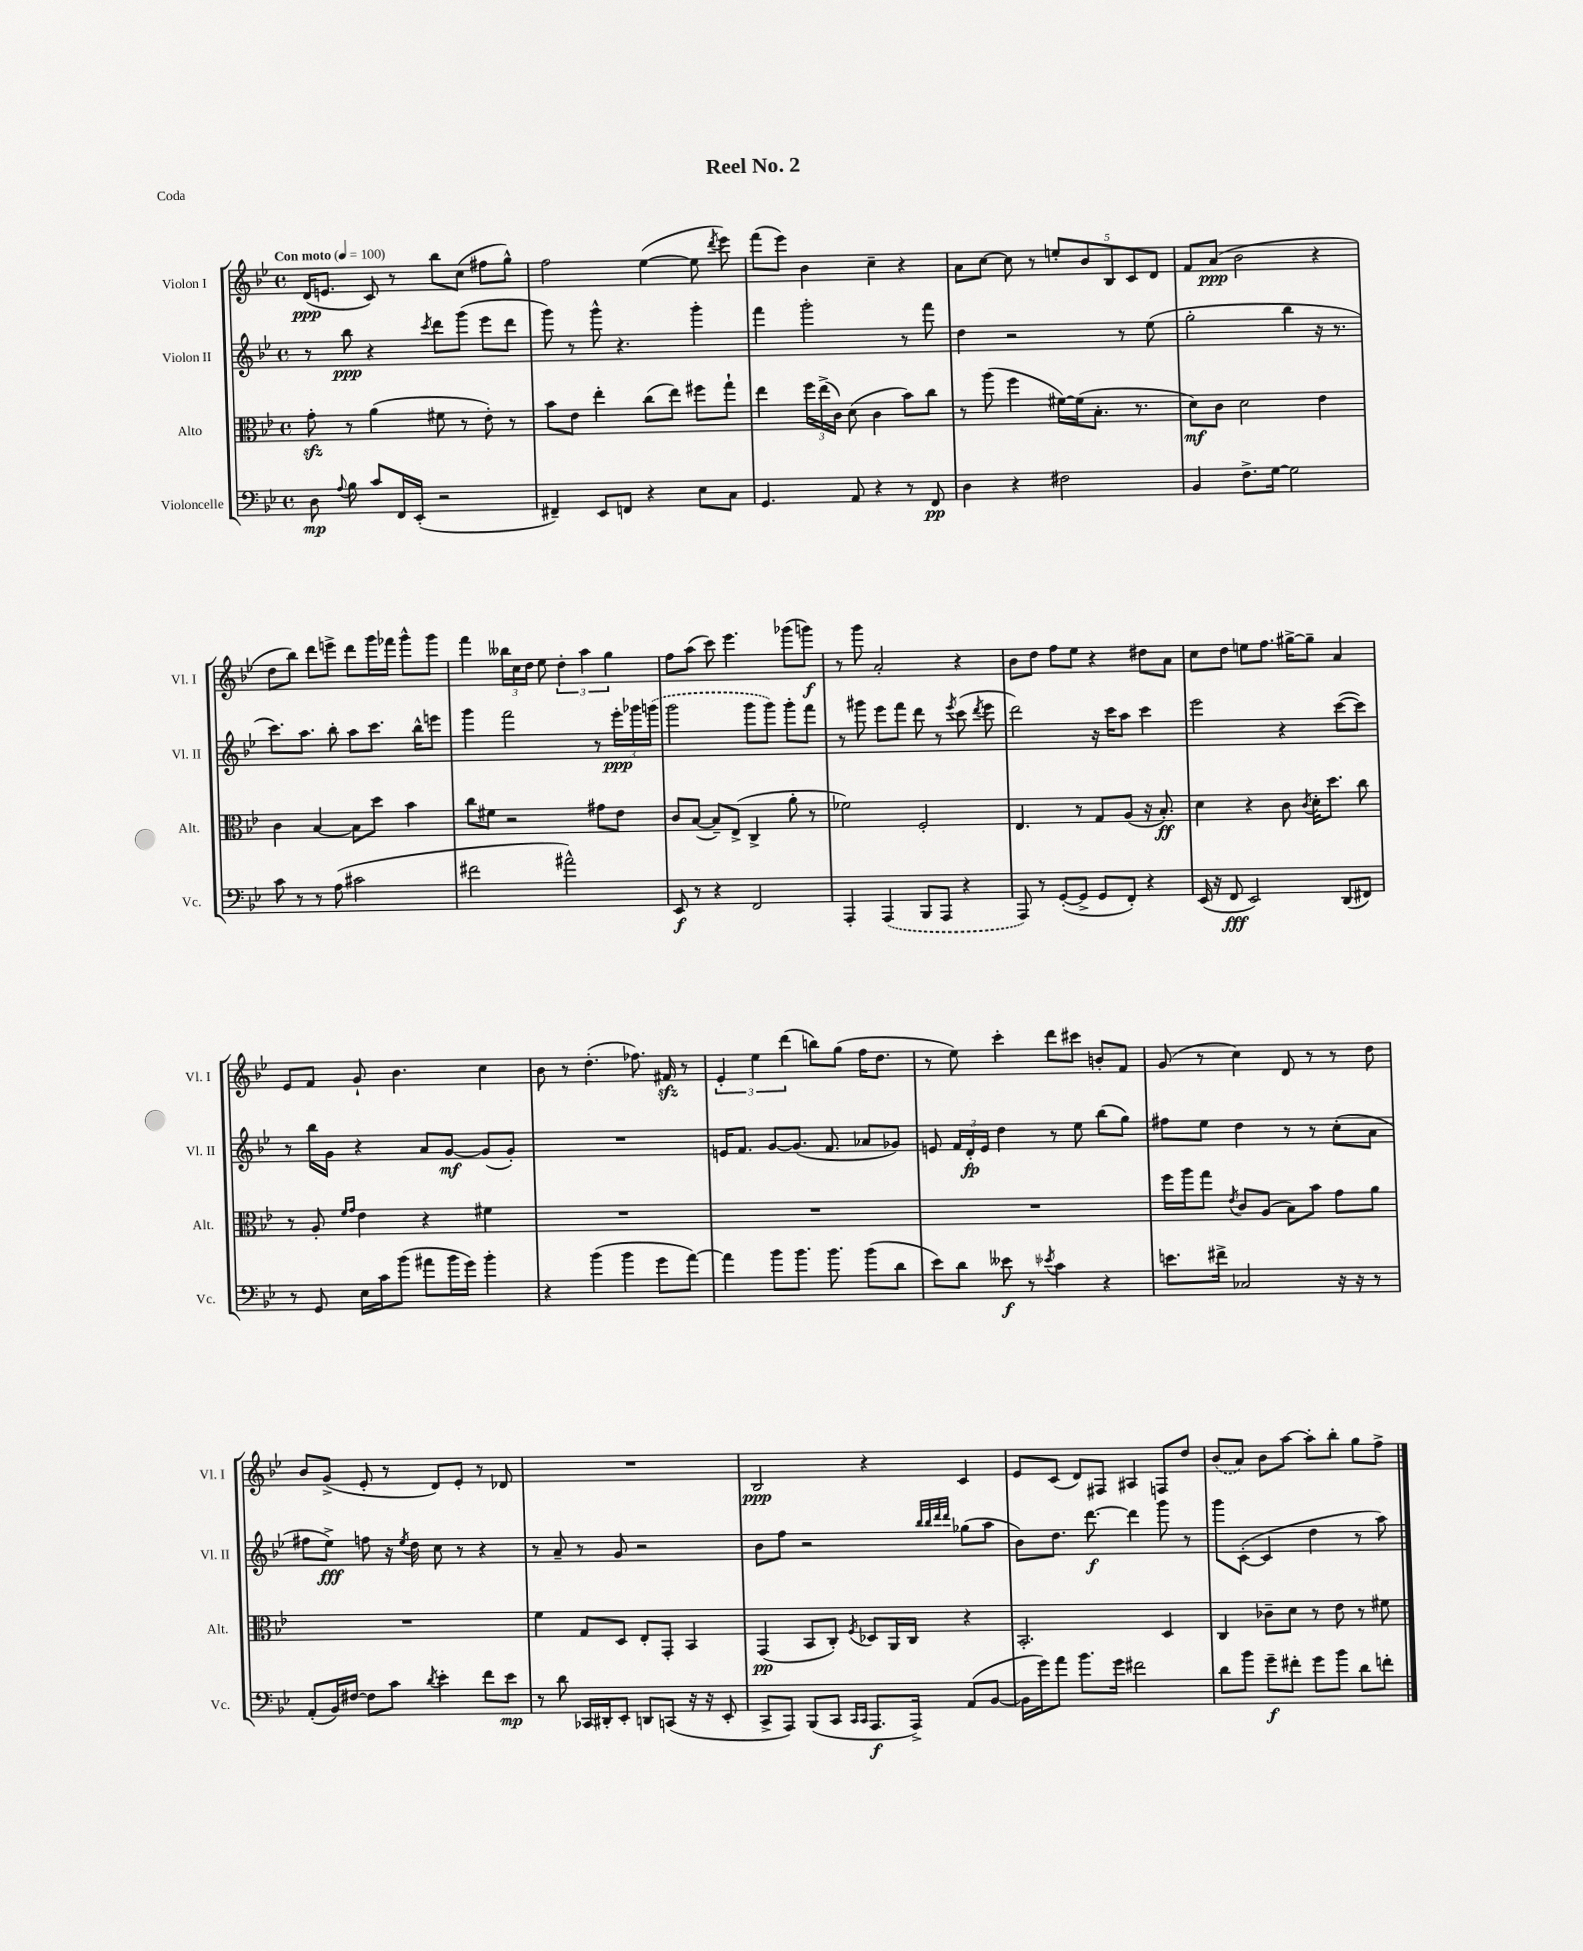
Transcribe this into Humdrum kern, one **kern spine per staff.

**kern	**dynam	**kern	**dynam	**kern	**dynam	**kern	**dynam
*part4	*part4	*part3	*part3	*part2	*part2	*part1	*part1
*staff4	*staff4	*staff3	*staff3	*staff2	*staff2	*staff1	*staff1
*I"Violoncelle	*	*I"Alto	*	*I"Violon II	*	*I"Violon I	*
*I'Vc.	*	*I'Alt.	*	*I'Vl. II	*	*I'Vl. I	*
*clefF4	*	*clefC3	*	*clefG2	*	*clefG2	*
*k[b-e-]	*	*k[b-e-]	*	*k[b-e-]	*	*k[b-e-]	*
*M4/4	*	*M4/4	*	*M4/4	*	*M4/4	*
*met(c)	*	*met(c)	*	*met(c)	*	*met(c)	*
*MM100	*	*MM100	*	*MM100	*	*MM100	*
=1	=1	=1	=1	=1	=1	=1	=1
!	!	!	!	!	!	!LO:TX:a:B:t=Con moto	!
8D\	mp	8gzz'\	.	8r	.	(16d/KL	ppp
.	.	.	.	.	.	8.en/J	.
8qqA/	.	.	.	.	.	.	.
8B-\	.	8r	.	8bb-\	ppp	.	.
8c/L	.	(4a\	.	4r	.	8c/)	.
16FF/L	.	.	.	.	.	8r	.
(16EE-'/JJ	.	.	.	.	.	.	.
.	.	.	.	8qccc/	.	.	.
2r	.	8f#X\	.	8ddd\L	.	8bb-\L	.
.	.	8r	.	(8ggg\J	.	(8cc\J	.
.	.	8e-'\)	.	8eee-\L	.	8ff#X\L	.
.	.	8r	.	8ddd\J	.	8gg^^\J)	.
=2	=2	=2	=2	=2	=2	=2	=2
4FF#X~/)	.	8b-\L	.	8ggg\)	.	2ff\	.
.	.	8e-\J	.	8r	.	.	.
8EE-/L	.	4ee-'\	.	8ggg^^\	.	.	.
8FFn/J	.	.	.	4.r	.	.	.
4r	.	(8cc\L	.	.	.	([4ee-\	.
.	.	8ee-\J)	.	.	.	.	.
8E-\L	.	8ff#X\L	.	4ggg'\	.	8ee-\]	.
.	.	.	.	.	.	8qddd/	.
8C\J	.	8gg`\J	.	.	.	8eee-\)	.
=3	=3	=3	=3	=3	=3	=3	=3
4.GG/	.	4ee-\	.	4fff\	.	(8fff\L	.
.	.	.	.	.	.	8eee-\J)	.
.	.	24ff\LL	.	2ggg'\	.	4b-\	.
.	.	(24ee-^\	.	.	.	.	.
.	.	24c\JJ)	.	.	.	.	.
8AA/	.	(8d\	.	.	.	.	.
4r	.	4c\	.	.	.	4cc~\	.
8r	.	8b-\L)	.	8r	.	4r	.
8FF/	pp	8cc\J	.	8fff\	.	.	.
=4	=4	=4	=4	=4	=4	=4	=4
4D\	.	8r	.	4dd\	.	8a\L	.
.	.	(8aa\	.	.	.	[8cc\J	.
4r	.	4ff\	.	2r	.	8cc\]	.
.	.	.	.	.	.	8r	.
2F#X\	.	[16f#X\LL)	.	.	.	10een'/L	.
.	.	(16f#\J]	.	.	.	.	.
.	.	.	.	.	.	10b-/	.
.	.	8.B-'\J	.	.	.	.	.
.	.	.	.	.	.	10B-/	.
.	.	.	.	8r	.	.	.
.	.	.	.	.	.	10c/	.
.	.	8.r	.	.	.	.	.
.	.	.	.	(8ee-\	.	.	.
.	.	.	.	.	.	10d/J	.
=5	=5	=5	=5	=5	=5	=5	=5
4BB-/	.	8d\L)	mf	2gg'\	.	8f/L	.
.	.	8c\J	.	.	.	(8a/J	ppp
8.F^\L	.	2d\	.	.	.	2b-\	.
[16G\Jk	.	.	.	.	.	.	.
2G\]	.	.	.	4bb-\	.	.	.
.	.	4e-\	.	16r	.	4r	.
.	.	.	.	8.r	.	.	.
!!LO:LB:g=z
=6	=6	=6	=6	=6	=6	=6	=6
8c\	.	4c\	.	8.ccc\L)	.	8dd\L	.
8r	.	.	.	.	.	8bb-\J)	.
.	.	.	.	8.aa\J	.	.	.
8r	.	[4B-/	.	.	.	8ddd\L	.
(8A\	.	.	.	8bb-'\	.	8eeen^\J	.
2c#X\	.	8B-\L]	.	8aa\L	.	8ddd\L	.
.	.	8dd\J	.	8.ccc\J	.	16ggg\L	.
.	.	.	.	.	.	16fff-X\JJ	.
.	.	4b-\	.	.	.	8ggg^^\L	.
.	.	.	.	16bb-^^\KL	.	.	.
.	.	.	.	8eeen\J	.	8ggg\J	.
=7	=7	=7	=7	=7	=7	=7	=7
2f#X\	.	8cc\L	.	4ggg\	.	4fff\	.
.	.	8f#X\J	.	.	.	.	.
.	.	2r	.	2fff\	.	24bb--X\LL	.
.	.	.	.	.	.	24cc\	.
.	.	.	.	.	.	24dd\JJ	.
.	.	.	.	.	.	8ee-\	.
2a#X^^\)	.	.	.	.	.	6dd'\	.
.	.	.	.	.	.	6aa\	.
.	.	8g#X\L	.	8r	.	.	.
.	.	.	.	.	.	6gg\	.
.	.	8e-\J	.	24eee-'\LL	ppp	.	.
.	.	.	.	24ggg-X\	.	.	.
.	.	.	.	(24gggn\JJ	.	.	.
=8	=8	=8	=8	=8	=8	=8	=8
8EE-/	f	8c/L	.	2ggg\	.	8ff\L	.
8r	.	([8B-/J	.	.	.	(8aa\J	.
4r	.	8B-~/L])	.	.	.	8ccc\)	.
.	.	(8E-^/J	.	.	.	4.eee-\	.
2FF/	.	4C^/	.	8ggg\L	.	.	.
.	.	.	.	8ggg\J)	.	.	.
.	.	8a'\	.	8ggg'\L	.	(8ggg-X\L	.
.	.	8r	.	8fff\J	.	8gggn\J)	f
=9	=9	=9	=9	=9	=9	=9	=9
4AAA'/	.	2f-X\)	.	8r	.	8r	.
.	.	.	.	8ggg#X\	.	8ggg\	.
(4AAA/	.	.	.	8eee-\L	.	2a'/	.
.	.	.	.	8fff\J	.	.	.
8BBB-/L	.	2F'/	.	8ddd\	.	.	.
8AAA/J	.	.	.	8r	.	.	.
.	.	.	.	8qeee-/	.	.	.
4r	.	.	.	(8ccc\	.	4r	.
.	.	.	.	8qddd/	.	.	.
.	.	.	.	8eee-\	.	.	.
=10	=10	=10	=10	=10	=10	=10	=10
8AAA/)	.	4.E-/	.	2ddd\)	.	8b-\L	.
8r	.	.	.	.	.	8dd\J	.
([8GG'/L	.	.	.	.	.	8ff\L	.
8GG^/J]	.	8r	.	.	.	8ee-\J	.
8GG/L	.	8G/L	.	16r	.	4r	.
.	.	.	.	16ccc\KL	.	.	.
8FF'/J)	.	(8A/J	.	8aa\J	.	.	.
4r	.	16r	.	4ccc\	.	8dd#X\L	.
.	.	8.B-'/)	ff	.	.	.	.
.	.	.	.	.	.	8a\J	.
=11	=11	=11	=11	=11	=11	=11	=11
(16EE-/	.	4d\	.	2eee-\	.	8cc\L	.
16r	.	.	.	.	.	.	.
8FF/	fff	.	.	.	.	8dd\J	.
2EE-/)	.	4r	.	.	.	8een\L	.
.	.	.	.	.	.	8.ff\J	.
.	.	8c\	.	4r	.	.	.
.	.	.	.	.	.	[16gg#X^\KL	.
.	.	8qc/	.	.	.	.	.
.	.	16d'\KL	.	.	.	8gg#~\J]	.
.	.	8.dd\J	.	.	.	.	.
(8DD/L	.	.	.	([8ccc\L	.	4a/	.
8FF#X/J)	.	8cc\	.	8ccc\J])	.	.	.
!!LO:LB:g=z
=12	=12	=12	=12	=12	=12	=12	=12
8r	.	8r	.	8r	.	8e-/L	.
8GG/	.	8A'/	.	16bb-\LL	.	8f/J	.
.	.	.	.	16g\JJ	.	.	.
.	.	16qqf/LL	.	.	.	.	.
.	.	16qqg/JJ	.	.	.	.	.
16E-\LL	.	4e-\	.	4r	.	8g`/	.
16c\J	.	.	.	.	.	.	.
(8b-\J	.	.	.	.	.	4.b-\	.
8a#X\L	.	4r	.	8a/L	.	.	.
16b-\L	.	.	.	[8g/J	mf	.	.
16g\JJ)	.	.	.	.	.	.	.
4b-'\	.	4f#X\	.	(8g/L]	.	4cc\	.
.	.	.	.	8g'/J)	.	.	.
=13	=13	=13	=13	=13	=13	=13	=13
4r	.	1r	.	1r	.	8b-\	.
.	.	.	.	.	.	8r	.
(4b-\	.	.	.	.	.	(4.dd'\	.
4b-\	.	.	.	.	.	.	.
.	.	.	.	.	.	8.ff-X\)	.
8g\L	.	.	.	.	.	.	.
.	.	.	.	.	.	16f#Xzz/	.
[8a\J)	.	.	.	.	.	8r	.
=14	=14	=14	=14	=14	=14	=14	=14
4a\]	.	1r	.	16en/KL	.	6e-'/	.
.	.	.	.	8.f/J	.	.	.
.	.	.	.	.	.	6ee-\	.
8b-\L	.	.	.	[8g/L	.	.	.
.	.	.	.	.	.	(6ddd\	.
8.b-\J	.	.	.	(8.g/J]	.	.	.
.	.	.	.	.	.	8bbn\L)	.
8.b-\	.	.	.	8.f/	.	.	.
.	.	.	.	.	.	(8gg\J	.
(8b-\L	.	.	.	8a-X/L	.	16ff\KL	.
.	.	.	.	.	.	8.dd\J	.
8d\J	.	.	.	8g-X/J)	.	.	.
=15	=15	=15	=15	=15	=15	=15	=15
8e-\L)	.	1r	.	8en/	.	8r	.
8d\J	.	.	.	24f/LL	.	8ee-\)	.
.	.	.	.	24d'/	fp	.	.
.	.	.	.	24e/JJ	.	.	.
8e--X\	f	.	.	4dd\	.	4ccc'\	.
8r	.	.	.	.	.	.	.
8qe-X/	.	.	.	.	.	.	.
4c\	.	.	.	8r	.	8ddd\L	.
.	.	.	.	8ee-\	.	8ccc#X\J	.
4r	.	.	.	(8bb-\L	.	8bn'/L	.
.	.	.	.	8gg\J)	.	8f/J	.
=16	=16	=16	=16	=16	=16	=16	=16
8.en\L	.	16ff\LL	.	8ff#X\L	.	(8g/	.
.	.	16aa\J	.	.	.	.	.
.	.	8gg\J	.	8ee-\J	.	8r	.
16f#X^\Jk	.	.	.	.	.	.	.
.	.	8qe-/	.	.	.	.	.
2C-X/	.	8c/L	.	4dd\	.	4cc\)	.
.	.	(8A/J	.	.	.	.	.
.	.	8B-\L)	.	8r	.	8d/	.
.	.	8b-\J	.	8r	.	8r	.
16r	.	8g\L	.	(8cc'\L	.	8r	.
16r	.	.	.	.	.	.	.
8r	.	8a\J	.	8a\J	.	8dd\	.
!!LO:LB:g=z
=17	=17	=17	=17	=17	=17	=17	=17
(8AA'/L	.	1r	.	8ff#X\L	.	8b-/L	.
16BB-/L)	.	.	.	8ee-^\J)	fff	(8g^/J	.
[16F#X/JJ	.	.	.	.	.	.	.
8F#\L]	.	.	.	8ffn\	.	8e-'/	.
8c\J	.	.	.	16r	.	8r	.
.	.	.	.	8qee-/	.	.	.
.	.	.	.	16dd\	.	.	.
8qd/	.	.	.	.	.	.	.
4e-'\	.	.	.	8cc\	.	8d/L)	.
.	.	.	.	8r	.	8e-'/J	.
8f\L	.	.	.	4r	.	8r	.
8e-\J	mp	.	.	.	.	8d-X/	.
=18	=18	=18	=18	=18	=18	=18	=18
8r	.	4f\	.	8r	.	1r	.
8d\	.	.	.	8a~/	.	.	.
16CC-X/LL	.	8G/L	.	8r	.	.	.
16DD#X'/J	.	.	.	.	.	.	.
8EE-'/J	.	8D/J	.	8g/	.	.	.
8DDn/L	.	8E-'/L	.	2r	.	.	.
(8CCn/J	.	8GG'/J	.	.	.	.	.
16r	.	4BB-/	.	.	.	.	.
16r	.	.	.	.	.	.	.
8EE-'/	.	.	.	.	.	.	.
=19	=19	=19	=19	=19	=19	=19	=19
8CC^/L	.	(4GG/	pp	8b-\L	.	2B-/	ppp
8AAA/J)	.	.	.	8ff\J	.	.	.
(8BBB-/L	.	8BB-/L	.	2r	.	.	.
8CC/J	.	8C'/J)	.	.	.	.	.
16qqCC/LL	.	.	.	.	.	.	.
16qqCC/JJ	.	8qF/	.	.	.	.	.
8.AAA/L	f	8D-X/L	.	.	.	4r	.
.	.	16AA/L	.	.	.	.	.
16AAA^/Jk)	.	16C/JJ	.	.	.	.	.
.	.	.	.	32qqbb-/LLL	.	.	.
.	.	.	.	32qqbb-/	.	.	.
.	.	.	.	32qqddd/	.	.	.
.	.	.	.	32qqddd/JJJ	.	.	.
(8AA/L	.	4r	.	(8gg-X\L	.	4c/	.
[8BB-/J	.	.	.	8aa\J	.	.	.
=20	=20	=20	=20	=20	=20	=20	=20
16BB-\LL]	.	2.BB-'/	.	8b-\L)	.	8e-/L	.
16g\J)	.	.	.	.	.	.	.
8a\J	.	.	.	8.dd\J	.	(8c/J	.
8.b-\L	.	.	.	.	.	8d/L)	.
.	.	.	.	[8.ddd\	f	.	.
.	.	.	.	.	.	8F#X/J	.
16g\Jk	.	.	.	.	.	.	.
2f#X\	.	.	.	4ddd\]	.	4A#X/	.
.	.	4D/	.	8ggg\	.	8Fn/L	.
.	.	.	.	8r	.	8dd/J	.
=21	=21	=21	=21	=21	=21	=21	=21
8d\L	.	4C/	.	8ggg\L	.	(8b-/L	.
8b-\J	.	.	.	([8c'\J	.	8a/J)	.
8g~\L	f	8c-X~\L	.	4c/]	.	8b-\L	.
8f#X'\J	.	8d\J	.	.	.	[8aa\J	.
8g\L	.	8r	.	4dd\	.	8aa'\L]	.
8b-\J	.	8e-\	.	.	.	8bb-'\J	.
8d\L	.	8r	.	8r	.	8gg\L	.
8fn'\J	.	8f#X\	.	8aa\)	.	8ff^\J	.
==	==	==	==	==	==	==	==
*-	*-	*-	*-	*-	*-	*-	*-
